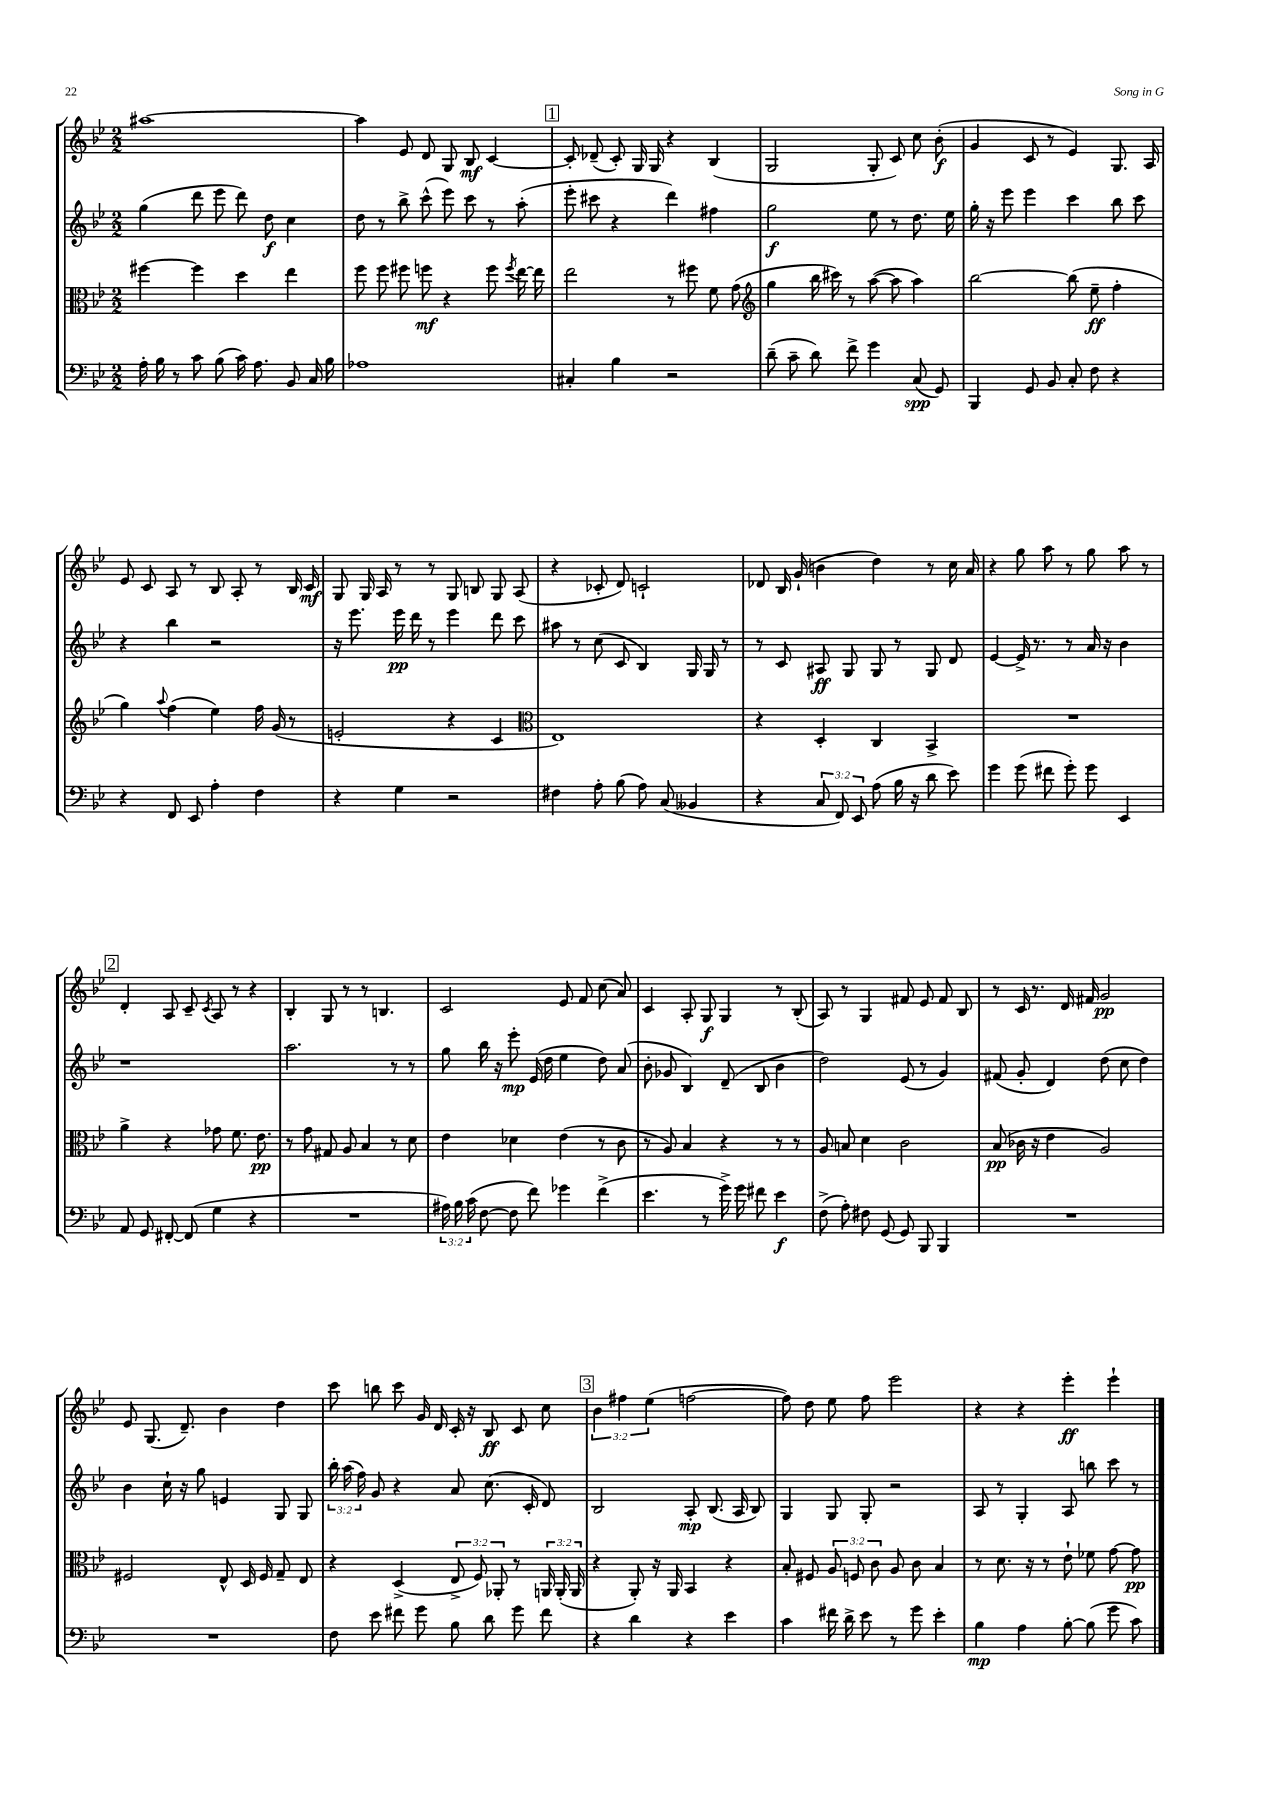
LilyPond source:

<<
\new StaffGroup <<
\new Staff = "s0" {
    \clef treble \key bes \major \numericTimeSignature \time 2/2 \override Staff.TupletNumber.text = #tuplet-number::calc-fraction-text
    \autoBeamOff ais''1~ |
    ais''4 ees'8 d'8 g8 bes8\mf c'4~ |
    \mark \markup { \box "1" } c'8-. des'8--( c'8-.) g16 g16 r4 bes4( |
    g2 g8-. c'8) c''8 bes'8-.\f( |
    g'4 c'8 r8 ees'4) g8. a16 |
    ees'8 c'8 a8 r8 bes8 a8-. r8 bes16 c'16\mf |
    g8 g16 a16 r8 r8 g8 b8 g8 a8( |
    r4 ces'8-. d'8) c'2-! |
    des'8 bes16 g'16-!( b'4 d''4) r8 c''16 a'16 |
    r4 g''8 a''8 r8 g''8 a''8 r8 |
    \mark \markup { \box "2" } d'4-. a8 c'8-- \acciaccatura { c'8 } a8 r8 r4 |
    bes4-. g8 r8 r8 b4. |
    c'2 ees'8 f'8 c''8( a'8) |
    c'4 a8-. g8\f g4 r8 bes8-.( |
    a8) r8 g4 fis'8 ees'8 fis'8 bes8 |
    r8 c'16 r8. d'16 fis'16 g'2\pp |
    ees'8 g8.( d'8.--) bes'4 d''4 |
    c'''8 b''8 c'''8 g'16 d'16 c'16-. r16 bes8\ff c'8 c''8 |
    \mark \markup { \box "3" } \tuplet 3/2 { bes'4 fis''4 ees''4( } f''2~ |
    f''8) d''8 ees''8 f''8 ees'''2 |
    r4 r4 ees'''4-.\ff ees'''4-! \bar "|." |
}
\new Staff = "s1" {
    \clef treble \key bes \major \numericTimeSignature \time 2/2 \override Staff.TupletNumber.text = #tuplet-number::calc-fraction-text
    \autoBeamOff g''4( d'''8 ees'''8 d'''8) d''8\f c''4 |
    d''8 r8 bes''8-> c'''8-^( ees'''8) c'''8 r8 a''8-.( |
    \mark \markup { \box "1" } ees'''8-. cis'''8 r4 d'''4) fis''4 |
    g''2\f ees''8 r8 d''8. ees''16 |
    g''16-. r16 ees'''8 ees'''4 c'''4 bes''8 c'''8 |
    r4 bes''4 r2 |
    r16 ees'''8. ees'''16\pp d'''16 r8 ees'''4 d'''8 c'''8 |
    ais''8 r8 c''8( c'8 bes4) g16 g16 r8 |
    r8 c'8 ais8\ff g8 g8 r8 g8 d'8 |
    ees'4~ ees'16-> r8. r8 a'16 r16 bes'4 |
    \mark \markup { \box "2" } r1 |
    a''2. r8 r8 |
    g''8 bes''16 r16 ees'''8-.\mp ees'16( d''16 ees''4 d''8) a'8( |
    bes'8-. ges'8 bes4) d'8--( bes8 bes'4 |
    d''2) ees'8( r8 g'4) |
    fis'8( g'8-. d'4) d''8( c''8 d''4) |
    bes'4 c''16-! r16 g''8 e'4 g8 g8 |
    \tuplet 3/2 { bes''16-. a''16( f''16) } g'8 r4 a'8 c''8.( c'16-. d'8) |
    \mark \markup { \box "3" } bes2 a8-.\mp bes8.( a16 bes8) |
    g4 g8 g8-. r2 |
    a8 r8 g4-. a8 b''8 c'''8 r8 \bar "|." |
}
\new Staff = "s2" {
    \clef alto \key bes \major \numericTimeSignature \time 2/2 \override Staff.TupletNumber.text = #tuplet-number::calc-fraction-text
    \autoBeamOff fis''4~ fis''4 d''4 ees''4 |
    f''8 f''8 fis''8 f''8\mf r4 f''8 \acciaccatura { f''8 } ees''16~ ees''16 |
    \mark \markup { \box "1" } ees''2 r8 fis''8 f'8 g'8( |
    \clef treble g''4 bes''16 cis'''16) r8 a''8~( a''8 a''4) |
    bes''2~ bes''8( ees''8--\ff f''4-. |
    g''4) \appoggiatura { a''8 } f''4( ees''4) f''16 g'16( r8 |
    e'2-. r4 c'4 |
    \clef alto ees1) |
    r4 d4-. c4 bes,4-> |
    R1 |
    \mark \markup { \box "2" } a'4-> r4 ges'8 f'8. ees'8.\pp |
    r8 g'8 gis8 a8 bes4 r8 d'8 |
    ees'4 des'4 ees'4( r8 c'8 |
    r8 a8) bes4 r4 r8 r8 |
    a8 b8 d'4 c'2 |
    bes8\pp( ces'16 r16 ees'4 a2) |
    fis2 ees8-^ d16 fis16 g8-- ees8 |
    r4 d4->( \tuplet 3/2 { ees8-> f8) aes,8-. } r8 \tuplet 3/2 { a,16 a,16-.( a,16 } |
    \mark \markup { \box "3" } r4 a,8-.) r16 a,16 bes,4 r4 |
    bes8-. fis8 \tuplet 3/2 { a8 f8 c'8 } a8 c'8 bes4 |
    r8 d'8. r16 r8 ees'8-! fes'8 g'8~ g'8\pp \bar "|." |
}
\new Staff = "s3" {
    \clef bass \key bes \major \numericTimeSignature \time 2/2 \override Staff.TupletNumber.text = #tuplet-number::calc-fraction-text
    \autoBeamOff a16-. bes16 r8 c'8 bes8( c'16) a8. bes,8 c16 bes16 |
    aes1 |
    \mark \markup { \box "1" } cis4-. bes4 r2 |
    d'8--( c'8-- d'8) f'8-> g'4 c8\spp( g,8) |
    bes,,4 g,8 bes,8 c8-. f8 r4 |
    r4 f,8 ees,8 a4-. f4 |
    r4 g4 r2 |
    fis4 a8-. bes8( a8) c8( beses,4 |
    r4 \tuplet 3/2 { c8 f,8) ees,8 } a8( bes16 r16 d'8 ees'8) |
    g'4 g'8( fis'8 g'8-.) g'8 ees,4 |
    \mark \markup { \box "2" } a,8 g,8 fis,8~-. fis,8( g4 r4 |
    R1 |
    \tuplet 3/2 { ais16) bes16 c'16( } f8~ f8 f'8) ges'4 f'4->( |
    ees'4. r8 g'16->) g'16 fis'8 ees'4\f |
    f8->( a8-.) fis8 g,8( g,8) bes,,8 bes,,4 |
    R1 |
    R1 |
    f8 ees'8 fis'8 g'8 bes8 d'8 g'8 fis'8 |
    \mark \markup { \box "3" } r4 d'4 r4 ees'4 |
    c'4 fis'16 d'16-> ees'8 r8 g'8 ees'4-. |
    bes4\mp a4 bes8~-. bes8( g'8 c'8) \bar "|." |
}
>>
>>
\layout { \context { \Score \remove "Bar_number_engraver" } }
